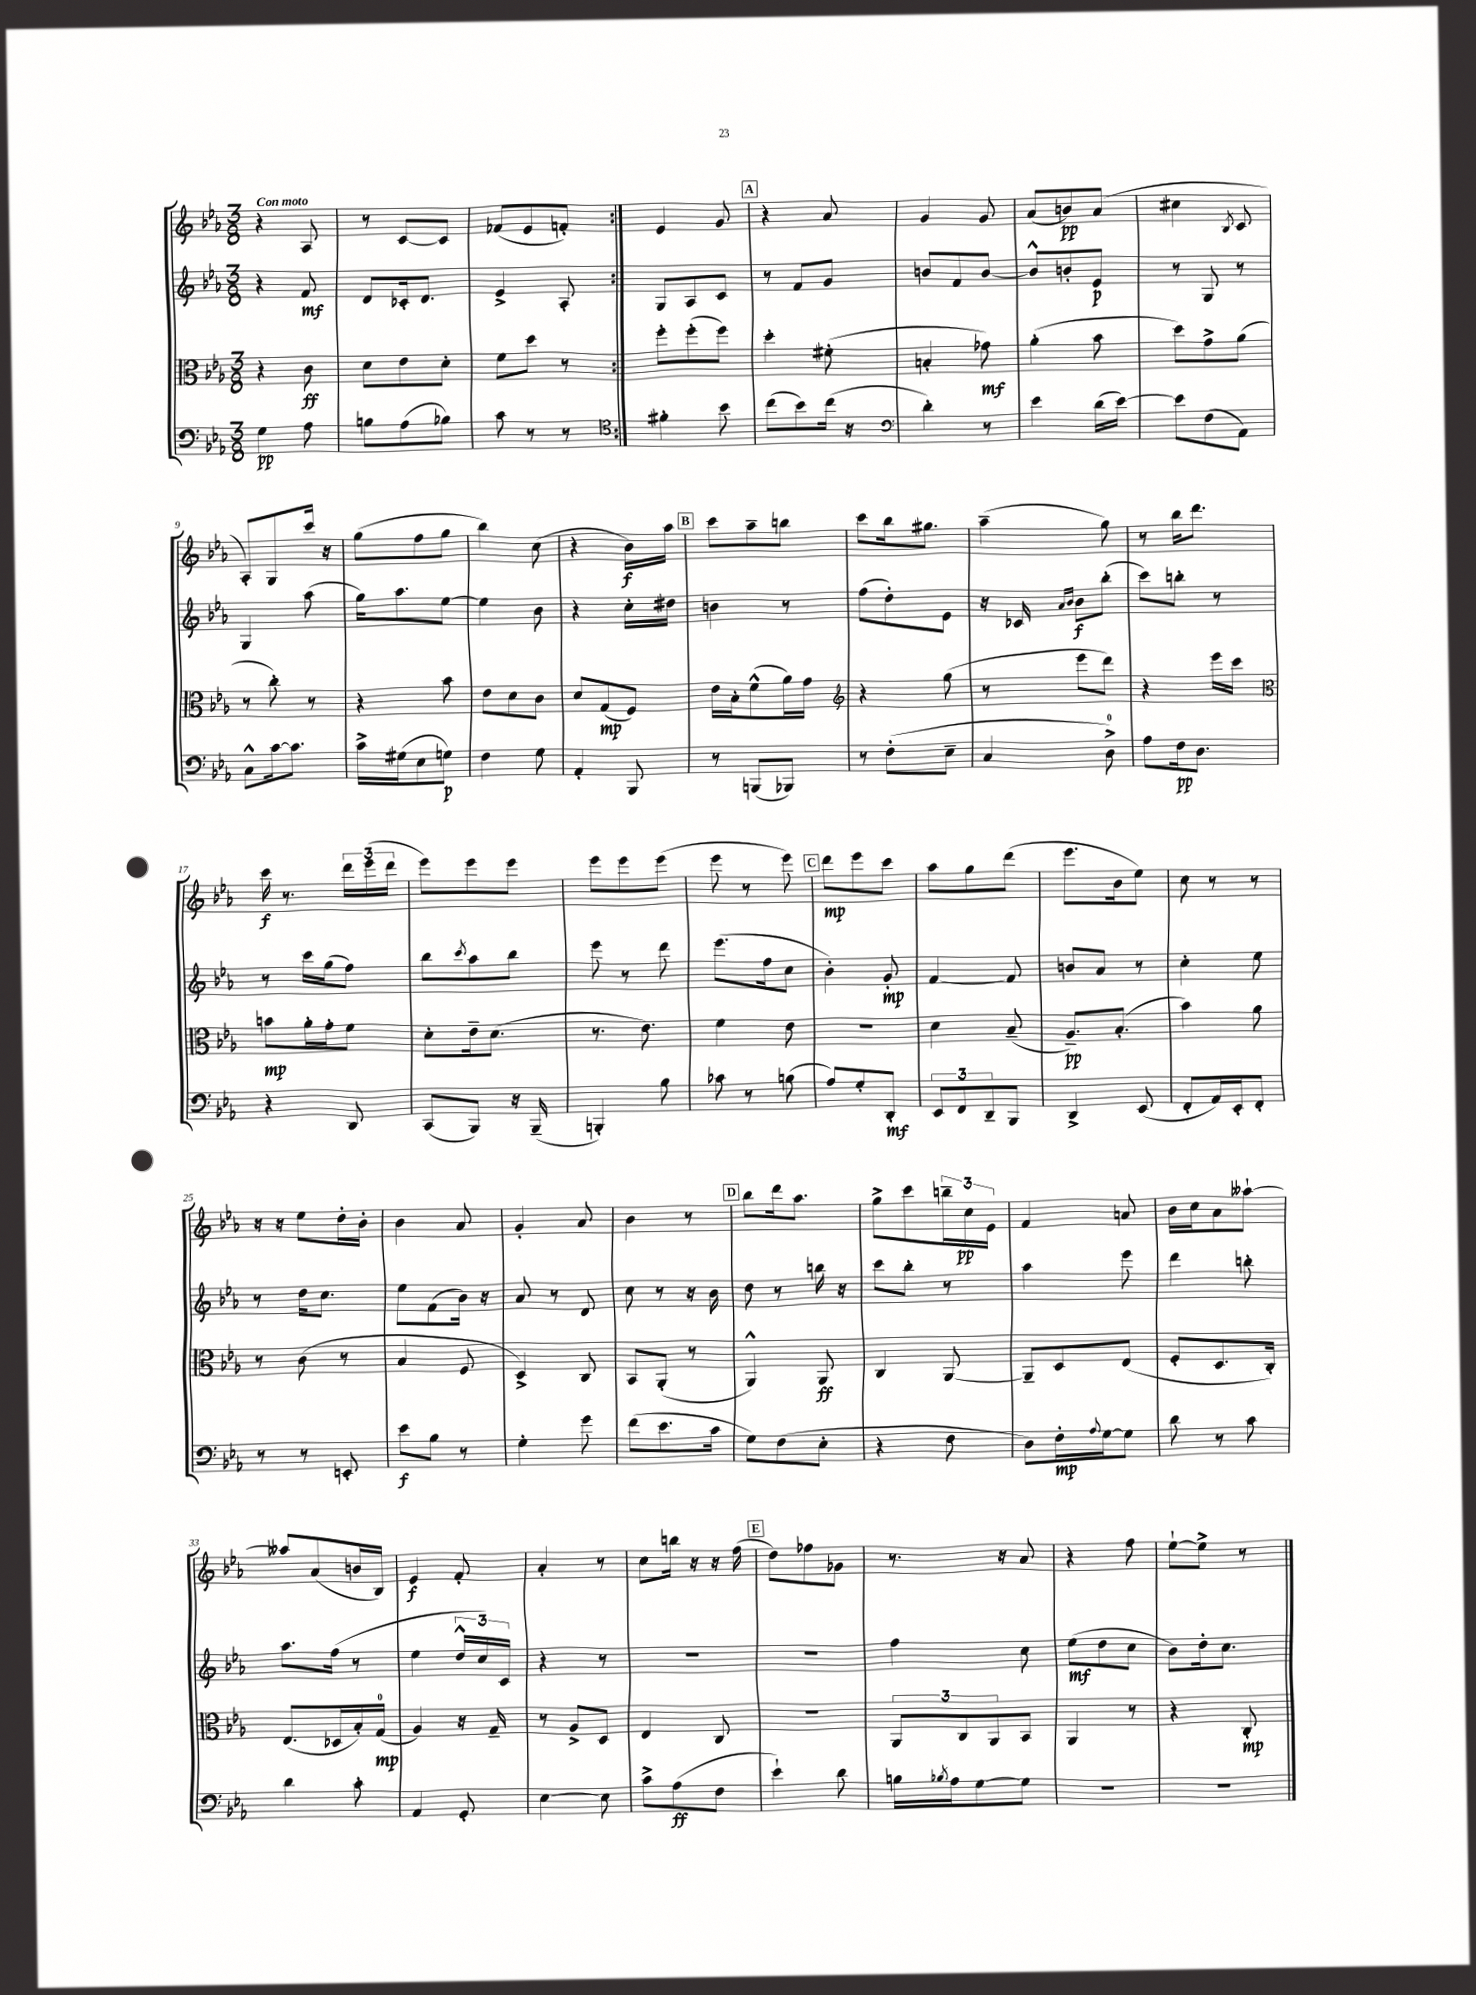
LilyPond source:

<<
\new StaffGroup <<
\new Staff = "s0" {
    \clef treble \key ees \major \numericTimeSignature \time 3/8 \tempo "Con moto"
    \repeat volta 2 { r4 aes8 |
    r8 c'8~ c'8 |
    fes'8( ees'8 f'8-.) | }
    ees'4 g'8 |
    \mark \markup { \box "A" } r4 aes'8 |
    g'4 g'8 |
    aes'8( b'8\pp) aes'8( |
    cis''4 \acciaccatura { bes8 } c'8 |
    aes8-.) g8 c'''16 r16 |
    g''8( f''8 g''8 |
    bes''4) c''8( |
    r4 bes'16\f) aes''16 |
    \mark \markup { \box "B" } c'''8 aes''8-- b''8 |
    c'''8 bes''16 gis''8. |
    aes''4--( g''8) |
    r8 bes''16 d'''8. |
    c'''16\f r8. \tuplet 3/2 { d'''16 ees'''16( d'''16 } |
    ees'''8) ees'''8 ees'''8 |
    ees'''8 ees'''8 ees'''8( |
    ees'''8 r8 ees'''8) |
    \mark \markup { \box "C" } d'''8\mp ees'''8 c'''8 |
    aes''8 g''8 d'''8( |
    ees'''8. bes'16 ees''8) |
    c''8 r8 r8 |
    r16 r16 ees''8 d''16-. bes'16-. |
    bes'4 aes'8 |
    g'4-. aes'8 |
    bes'4 r8 |
    \mark \markup { \box "D" } bes''8 d'''16 aes''8. |
    g''8-> c'''8 \tuplet 3/2 { b''16-- c''16\pp ees'16 } |
    f'4 a'8 |
    bes'16 c''16 aes'8 aeses''8~-! |
    aeses''8 aes'8( b'16 bes16) |
    ees'4\f f'8-. |
    aes'4-. r8 |
    c''8 b''16 r16 r16 f''16( |
    \mark \markup { \box "E" } d''8) fes''8 ges'8 |
    r8. r16 aes'8 |
    r4 f''8 |
    ees''8~-! ees''8-> r8 \bar "|." |
}
\new Staff = "s1" {
    \clef treble \key ees \major \numericTimeSignature \time 3/8
    \repeat volta 2 { r4 f'8\mf |
    d'8 ces'16-. d'8. |
    ees'4-> aes8-. | }
    g8 aes8 c'8 |
    \mark \markup { \box "A" } r8 f'8 g'8 |
    b'8 f'8 b'8~ |
    b'8-^ b'8-. ees'8\p |
    r8 g8 r8 |
    g4 aes''8( |
    g''16) aes''8. ees''8~ |
    ees''4 bes'8 |
    r4 c''16-. dis''16 |
    \mark \markup { \box "B" } b'4 r8 |
    f''8( d''8-.) ees'8 |
    r16 ces'16 \grace { aes'16 bes'16 } bes'8\f bes''8-.( |
    c'''8) b''8-. r8 |
    r8 c'''16 g''16( f''8) |
    bes''8 \acciaccatura { c'''8 } aes''8 bes''8 |
    ees'''8 r8 d'''8 |
    ees'''8.( f''16 c''8 |
    \mark \markup { \box "C" } bes'4-.) g'8-.\mp |
    f'4~ f'8 |
    b'8 aes'8 r8 |
    c''4-. ees''8 |
    r8 d''16 c''8. |
    ees''8 f'8( bes'16) r16 |
    aes'8 r8 d'8 |
    c''8 r8 r16 bes'16 |
    \mark \markup { \box "D" } d''8 r8 b''16 r16 |
    c'''8 bes''8-. r8 |
    aes''4 ees'''8 |
    d'''4 b''8-. |
    aes''8. f''16( r8 |
    ees''4 \tuplet 3/2 { d''16-^ c''16) c'16 } |
    r4 r8 |
    R4. |
    \mark \markup { \box "E" } R4. |
    f''4 c''8 |
    ees''8\mf( d''8 c''8 |
    bes'8) d''16-. c''8. \bar "|." |
}
\new Staff = "s2" {
    \clef alto \key ees \major \numericTimeSignature \time 3/8
    \repeat volta 2 { r4 c'8\ff |
    d'8 ees'8 d'8-. |
    f'8 d''8 r8 | }
    f''8-. f''8-.( f''8) |
    \mark \markup { \box "A" } d''4-. fis'8-.( |
    b4-. ges'8\mf) |
    aes'4-.( bes'8 |
    d''8) g'8-> aes'8( |
    r8 c''8-.) r8 |
    r4 bes'8 |
    ees'8 d'8 c'8 |
    d'8 g8\mp( f8) |
    \mark \markup { \box "B" } ees'16 bes16-. f'8-^( aes'16) g'16 |
    \clef treble r4 g''8( |
    r8 ees'''8 d'''8) |
    r4 ees'''16 c'''16 |
    \clef alto b'8\mp aes'16-. g'16-. f'8 |
    d'8-. ees'16-- d'8.( |
    r8. ees'8.) |
    f'4 ees'8 |
    \mark \markup { \box "C" } r4. |
    d'4 bes8--( |
    aes8.--\pp) bes8.-.( |
    bes'4) aes'8 |
    r8 c'8( r8 |
    bes4 f8 |
    d4->) c8 |
    bes,8 aes,8-.( r8 |
    \mark \markup { \box "D" } aes,4-^) aes,8\ff |
    c4 aes,8~ |
    aes,8-- d8 ees8( |
    f8-. d8. c16-.) |
    ees8.( des16 bes16-.) g16-0\mp( |
    aes4) r16 g16-- |
    r8 aes8-> d8 |
    ees4 c8 |
    \mark \markup { \box "E" } R4. |
    \tuplet 3/2 { aes,8 c8 aes,8 } bes,8 |
    aes,4 r8 |
    r4 c8-.\mp \bar "|." |
}
\new Staff = "s3" {
    \clef bass \key ees \major \numericTimeSignature \time 3/8
    \repeat volta 2 { g4\pp aes8 |
    b8 aes8( bes8) |
    c'8 r8 r8 | }
    \clef tenor fis'4-. bes'8 |
    \mark \markup { \box "A" } c''8( bes'8) c''16( r16 |
    \clef bass d'4-.) r8 |
    ees'4 d'16( ees'16~) |
    ees'8 f8( aes,8) |
    c8-^ c'16~ c'8. |
    c'16-> gis16( ees8 g8\p) |
    f4 g8 |
    aes,4-. bes,,8 |
    \mark \markup { \box "B" } r8 b,,8( bes,,8) |
    r8 f8-.( ees8-- |
    c4 d8-0->) |
    aes8 f16\pp d8. |
    r4 d,8 |
    c,8( bes,,8) r16 bes,,16--( |
    b,,4-.) bes8 |
    ces'8 r8 b8( |
    \mark \markup { \box "C" } aes8) g8-. d,8-.\mf |
    \tuplet 3/2 { ees,8 f,8 d,8-- } bes,,8 |
    d,4-> ees,8( |
    f,8-. aes,16) ees,16-. f,8-. |
    r8 r8 e,8-. |
    ees'8\f bes8 r8 |
    g4-. g'8 |
    f'8( ees'8. c'16 |
    \mark \markup { \box "D" } g8) f8( ees8-. |
    r4 f8 |
    d8) f16-.\mp \appoggiatura { aes8 } g16~ g8 |
    d'8 r8 c'8 |
    d'4 c'8-. |
    aes,4 g,8-. |
    ees4~ ees8 |
    c'8-> aes8\ff( f8 |
    \mark \markup { \box "E" } ees'4-!) d'8 |
    b16 \acciaccatura { bes8 } aes16 g8~ g8 |
    R4. |
    R4. \bar "|." |
}
>>
>>
